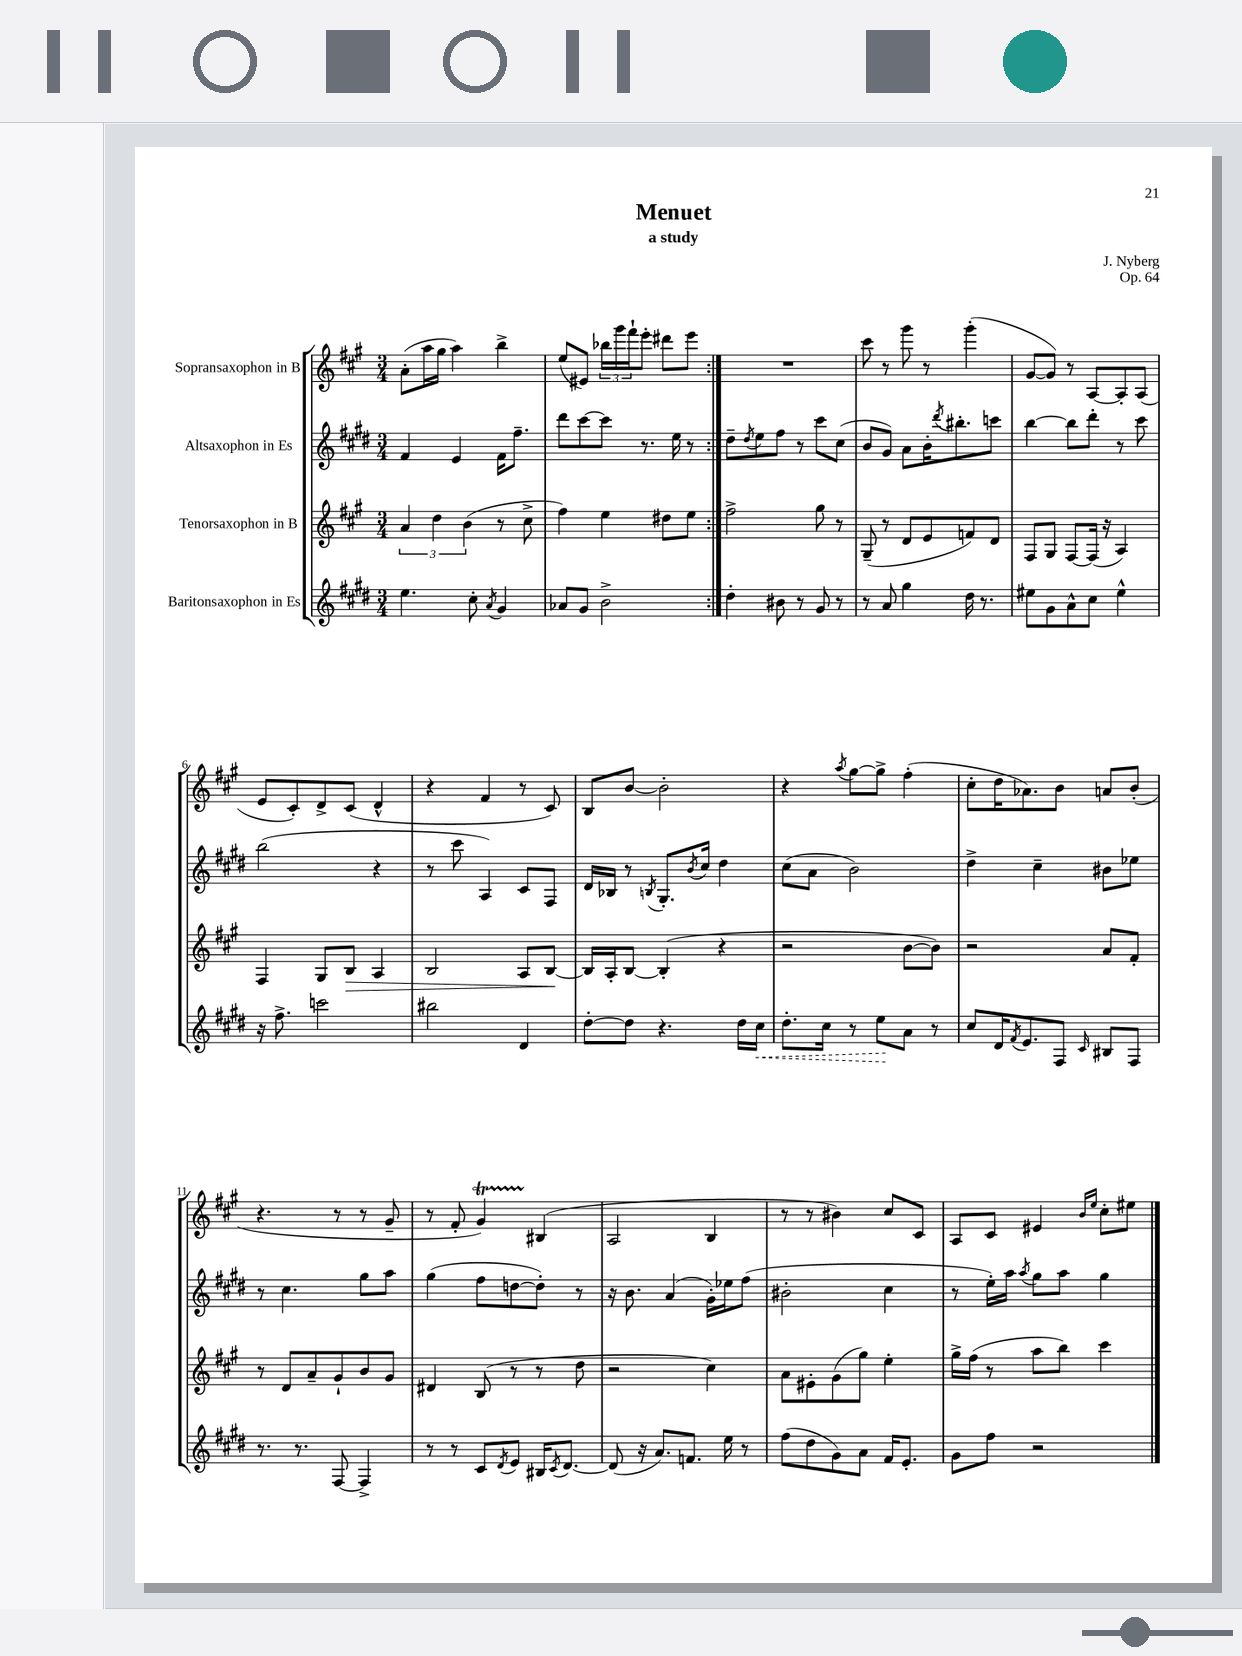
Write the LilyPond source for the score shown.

\header { title = "Menuet" composer = "J. Nyberg" subtitle = "a study" opus = "Op. 64" }
<<
\new StaffGroup <<
\new Staff = "s0" \with { instrumentName = "Sopransaxophon in B" } {
    \clef treble \key a \major \numericTimeSignature \time 3/4
    \repeat volta 2 { a'8-.( a''16 gis''16 a''4) b''4-> |
    e''8( eis'8) \tuplet 3/2 { bes''16 gis'''16 fis'''16-! } e'''8-. dis'''8 e'''8 | }
    R2. |
    cis'''8 r8 gis'''8 r8 gis'''4-.( |
    gis'8~ gis'8) r8 a8~ a8-. a8( |
    e'8 cis'8-.) d'8-> cis'8( d'4-^ |
    r4 fis'4 r8 cis'8) |
    b8 b'8~ b'2-. |
    r4 \acciaccatura { a''8 } gis''8~ gis''8-> fis''4-.( |
    cis''8-. d''16 aes'8.) b'8 a'8 b'8-.( |
    r4. r8 r8 gis'8-- |
    r8 fis'8-. gis'4\startTrillSpan) bis4\stopTrillSpan( |
    a2 b4 |
    r8 r8 bis'4) cis''8 cis'8 |
    a8 cis'8 eis'4 \grace { b'16 e''16 } cis''8-. eis''8 \bar "|." |
}
\new Staff = "s1" \with { instrumentName = "Altsaxophon in Es" } {
    \clef treble \key e \major \numericTimeSignature \time 3/4
    \repeat volta 2 { fis'4 e'4 fis'16 fis''8.-- |
    dis'''8 cis'''8~ cis'''8 r8. e''16 r8 | }
    dis''8-- \acciaccatura { dis''8 } e''8 fis''8 r8 cis'''8 cis''8( |
    b'8 gis'8) a'8 b'16-. \acciaccatura { dis'''8 } bis''8.-. c'''8 |
    b''4~ b''8 dis'''8-. r8 cis'''8 |
    b''2( r4 |
    r8 cis'''8 a4) cis'8 fis8 |
    dis'16 bes16 r8 \acciaccatura { b8 } gis8.-. \acciaccatura { b'8 } cis''16 dis''4 |
    cis''8( a'8 b'2) |
    dis''4-> cis''4-- bis'8 ees''8 |
    r8 cis''4. gis''8 a''8 |
    gis''4( fis''8 d''8~ d''8-.) r8 |
    r16 b'8. a'4( gis'16-.) ees''16 fis''8( |
    bis'2-. cis''4 |
    r8 e''16-.) a''16 \acciaccatura { a''8 } gis''8 a''8 gis''4 \bar "|." |
}
\new Staff = "s2" \with { instrumentName = "Tenorsaxophon in B" } {
    \clef treble \key a \major \numericTimeSignature \time 3/4
    \repeat volta 2 { \tuplet 3/2 { a'4 d''4 b'4( } r8 cis''8-> |
    fis''4) e''4 dis''8 e''8 | }
    fis''2-> gis''8 r8 |
    gis8--( r8 d'8 e'8 f'8) d'8 |
    fis8 gis8 fis8~ fis16( r16 a4) |
    fis4 gis8 b8\> a4 |
    b2 a8 b8~\! |
    b16 a16-. b8~ b4-.( r4 |
    r2 b'8~ b'8) |
    r2 a'8 fis'8-. |
    r8 d'8 a'8-- gis'8-! b'8 gis'8 |
    dis'4 b8( r8 r8 d''8 |
    r2 cis''4) |
    a'8 eis'8-. gis'8( gis''8) e''4-. |
    gis''16-> fis''16( r8 a''8 b''8) cis'''4 \bar "|." |
}
\new Staff = "s3" \with { instrumentName = "Baritonsaxophon in Es" } {
    \clef treble \key e \major \numericTimeSignature \time 3/4
    \repeat volta 2 { e''4. cis''8-. \acciaccatura { a'8 } gis'4 |
    aes'8 gis'8 b'2-> | }
    dis''4-. bis'8 r8 gis'8 r8 |
    r8 a'8 gis''4 dis''16 r8. |
    eis''8 gis'8 a'8-^ cis''8 eis''4-^ |
    r16 fis''8.-> c'''2 |
    bis''2 dis'4 |
    dis''8~-. dis''8 r4. dis''16 \once \override Hairpin.style = #'dashed-line cis''16\< |
    dis''8.-. cis''16 r8 e''8\! a'8 r8 |
    cis''8 dis'16 \acciaccatura { fis'8 } e'8. fis8 \grace { cis'16 } bis8 fis8 |
    r8. r8. fis8~ fis4-> |
    r8 r8 cis'8 \acciaccatura { dis'8 } e'8 bis16 \acciaccatura { cis'8 } dis'8.~ |
    dis'8( r16 a'8.) f'8. e''16 r8 |
    fis''8( dis''8 gis'8) a'8 fis'16 e'8.-. |
    gis'8 fis''8 r2 \bar "|." |
}
>>
>>
